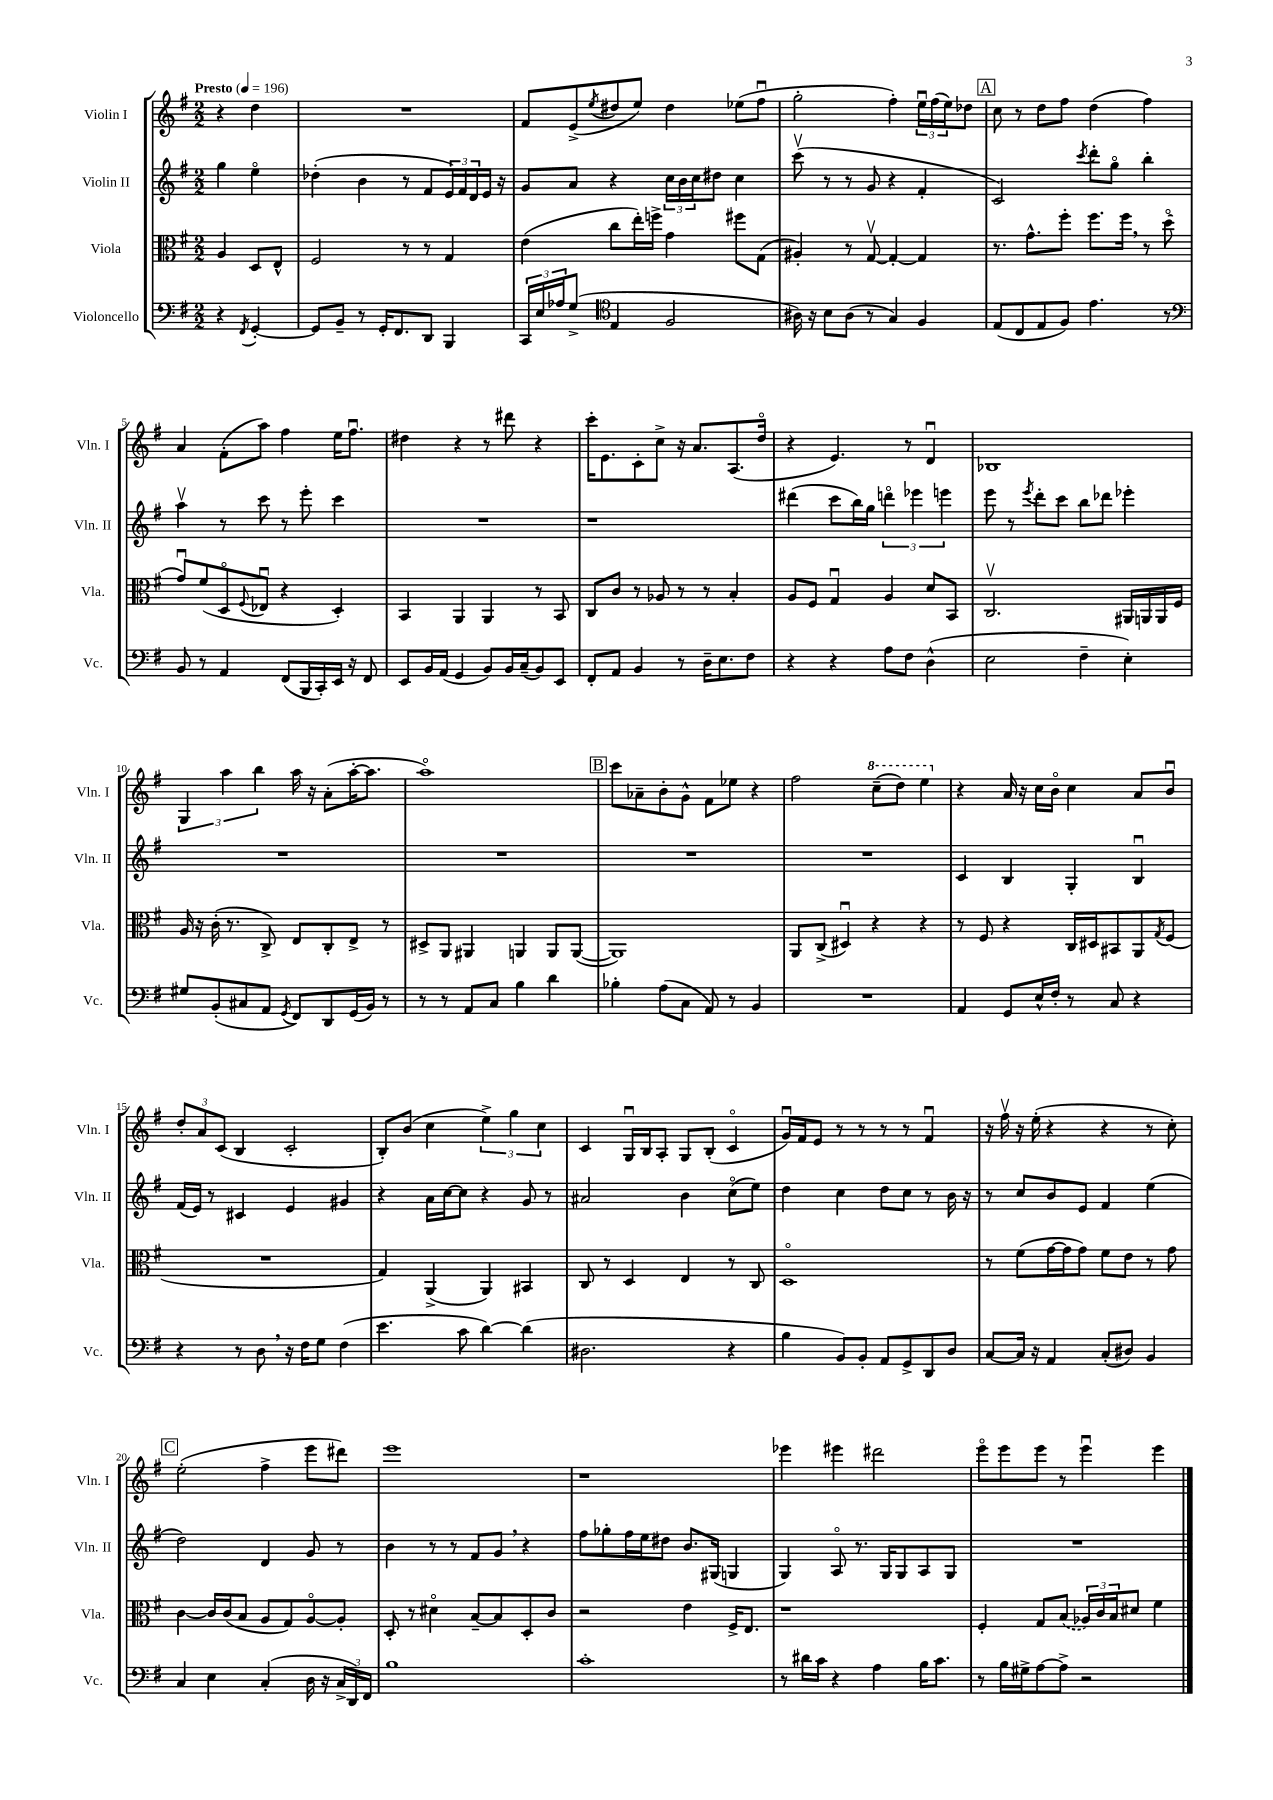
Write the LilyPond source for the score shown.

<<
\new StaffGroup <<
\new Staff = "s0" \with { instrumentName = "Violin I" shortInstrumentName = "Vln. I" } {
    \clef treble \key g \major \numericTimeSignature \time 2/2 \partial 2 \tempo "Presto" 4 = 196
    r4 d''4 |
    R1 |
    fis'8 e'8->( \acciaccatura { e''8 } dis''8 e''8) dis''4 ees''8( fis''8\downbow |
    g''2-. fis''4-.) \tuplet 3/2 { e''16\downbow fis''16( e''16) } des''8 |
    \mark \markup { \box "A" } c''8 r8 d''8 fis''8 d''4( fis''4) |
    a'4 fis'8-.( a''8) fis''4 e''16 fis''8.\downbow |
    dis''4 r4 r8 dis'''8 r4 |
    c'''16-. e'8. c'8-. c''8-> r16 a'8. a8.( d''16\flageolet |
    r4 e'4.) r8 d'4\downbow |
    bes1 |
    \tuplet 3/2 { g4 a''4 b''4 } a''16 r16 a'8-.( a''16~-. a''8. |
    a''1\flageolet) |
    \mark \markup { \box "B" } c'''8 aes'8-- b'8-. g'8-^ fis'8 ees''8 r4 |
    fis''2 \ottava #1 c'''8--( d'''8) e'''4 \ottava #0 |
    r4 a'16 r16 c''16 b'16\flageolet c''4 a'8 b'8\downbow |
    \tuplet 3/2 { d''8-. a'8 c'8( } b4 c'2-. |
    b8-.) b'8( c''4 \tuplet 3/2 { e''4->) g''4 c''4 } |
    c'4 g16\downbow b16 a8-. g8 b8-.( c'4\flageolet |
    g'16\downbow) fis'16 e'8 r8 r8 r8 r8 fis'4\downbow |
    r16 fis''16\upbow r16 e''16-.( r4 r4 r8 c''8-.) |
    \mark \markup { \box "C" } e''2-.( fis''4-> e'''8 dis'''8) |
    e'''1 |
    r1 |
    ees'''4 eis'''4 dis'''2 |
    e'''8\flageolet e'''8 e'''8 r8 e'''4\downbow e'''4 \bar "|." |
}
\new Staff = "s1" \with { instrumentName = "Violin II" shortInstrumentName = "Vln. II" } {
    \clef treble \key g \major \numericTimeSignature \time 2/2 \partial 2
    g''4 e''4\flageolet |
    des''4-.( b'4 r8 fis'8 \tuplet 3/2 { e'16) fis'16 d'16 } e'16 r16 |
    g'8 a'8 r4 \tuplet 3/2 { c''16 b'16 c''16 } dis''8 c''4 |
    c'''8\upbow( r8 r8 g'8 r4 fis'4-. |
    \mark \markup { \box "A" } c'2) \acciaccatura { c'''8 } d'''8-. g''8\flageolet b''4-. |
    a''4\upbow r8 c'''8 r8 e'''8-. c'''4 |
    R1 |
    r1 |
    dis'''4( c'''8 b''16) g''16 \tuplet 3/2 { d'''4\flageolet ees'''4 e'''4 } |
    e'''8 r8 \acciaccatura { e'''8 } d'''8-. c'''8 b''8 des'''8 ees'''4-. |
    R1 |
    R1 |
    \mark \markup { \box "B" } R1 |
    R1 |
    c'4 b4 g4-. b4\downbow |
    fis'16( e'16) r8 cis'4 e'4 gis'4 |
    r4 a'16 c''16~ c''8 r4 g'8 r8 |
    ais'2 b'4 c''8\flageolet( e''8) |
    d''4 c''4 d''8 c''8 r8 b'16 r16 |
    r8 c''8 b'8 e'8 fis'4 e''4( |
    \mark \markup { \box "C" } d''2) d'4 g'8 r8 |
    b'4 r8 r8 fis'8 g'8 \breathe r4 |
    fis''8 ges''8-. fis''16 e''16 dis''8 b'8. gis16( g4 |
    g4) a8\flageolet r8. g16 g8 a8 g8 |
    R1 \bar "|." |
}
\new Staff = "s2" \with { instrumentName = "Viola" shortInstrumentName = "Vla." } {
    \clef alto \key g \major \numericTimeSignature \time 2/2 \partial 2
    a4 d8 e8-^ |
    fis2 r8 r8 g4 |
    e'4( c''8 e''16-.) f''16-> g'4 fis''8 g8( |
    ais4-.) r8 g8~\upbow g4~-. g4 |
    \mark \markup { \box "A" } r8. g'8.-^ fis''8-. fis''8. fis''16 \breathe r8 d''8\flageolet( |
    g'8\downbow) fis'8( d8\flageolet \appoggiatura { fis8 } ees8\downbow r4 d4-.) |
    b,4 a,4 a,4 r8 b,8 |
    c8 c'8 r8 aes8 r8 r8 b4-. |
    a8 fis8 g4\downbow a4 d'8 b,8 |
    c2.\upbow ais,16 a,16 a,16 fis16 |
    a16 r16 c'16-.( r8. c8->) e8 c8-. e8-> r8 |
    dis8-> a,8 ais,4 a,4 a,8 a,8~( |
    \mark \markup { \box "B" } a,1) |
    a,8 c8->( dis4\downbow) r4 r4 |
    r8 fis8 r4 c16 dis16 bis,8 a,8 \acciaccatura { g8 } fis8( |
    R1 |
    g4) a,4->( a,4) bis,4 |
    c8 r8 d4 e4 r8 c8 |
    d1\flageolet |
    r8 fis'8( g'16~ g'16 g'8) fis'8 e'8 r8 g'8 |
    \mark \markup { \box "C" } c'4~ c'16 c'16( b8 a8 g8) a8~\flageolet a8-. |
    d8-. r8 dis'4\flageolet b8~-- b8 d8-. c'8 |
    r2 e'4 fis16-> e8. |
    r1 |
    fis4-. g8 \once \slurDashed b8( \tuplet 3/2 { aes16) c'16 b16 } dis'8 fis'4 \bar "|." |
}
\new Staff = "s3" \with { instrumentName = "Violoncello" shortInstrumentName = "Vc." } {
    \clef bass \key g \major \numericTimeSignature \time 2/2 \partial 2
    r4 \acciaccatura { fis,8 } g,4~-. |
    g,8 b,8-- r8 g,16-. fis,8. d,8 b,,4 |
    \tuplet 3/2 { c,16 e16 aes16 } g8->( \clef tenor e4 fis2 |
    ais16) r16 b8 ais8( r8 g4) fis4 |
    \mark \markup { \box "A" } e8( c8 e8 fis8) e'4. r8 |
    \clef bass b,8 r8 a,4 fis,8( b,,16 c,16-.) e,16 r16 fis,8 |
    e,8 b,16 a,16( g,4 b,8) b,16 c16--( b,8) e,8 |
    fis,8-. a,8 b,4 r8 d16-- e8. fis8 |
    r4 r4 a8 fis8 d4-^( |
    e2 fis4-- e4-.) |
    gis8 b,8-.( cis8 a,8 \acciaccatura { g,8 } fis,8) d,8 g,16( b,16) r8 |
    r8 r8 a,8 c8 b4 d'4 |
    \mark \markup { \box "B" } bes4-. a8( c8 a,8) r8 b,4 |
    R1 |
    a,4 g,8 e16-^ fis16-. r8 c8 r4 |
    r4 r8 d8 \breathe r16 fis16 g8 fis4( |
    e'4. c'8 d'4~) d'4( |
    dis2. r4 |
    b4 b,8) b,8-. a,8 g,8-> d,8 d8 |
    c8~ c16 r16 a,4 c8-.( dis8) b,4 |
    \mark \markup { \box "C" } c4 e4 c4-.( d16 r16 \tuplet 3/2 { c16-> d,16) fis,16 } |
    b1 |
    c'1-. |
    r8 dis'16 c'16 r4 a4 b16 c'8. |
    r8 b16 gis16-> a8~ a8-> r2 \bar "|." |
}
>>
>>
